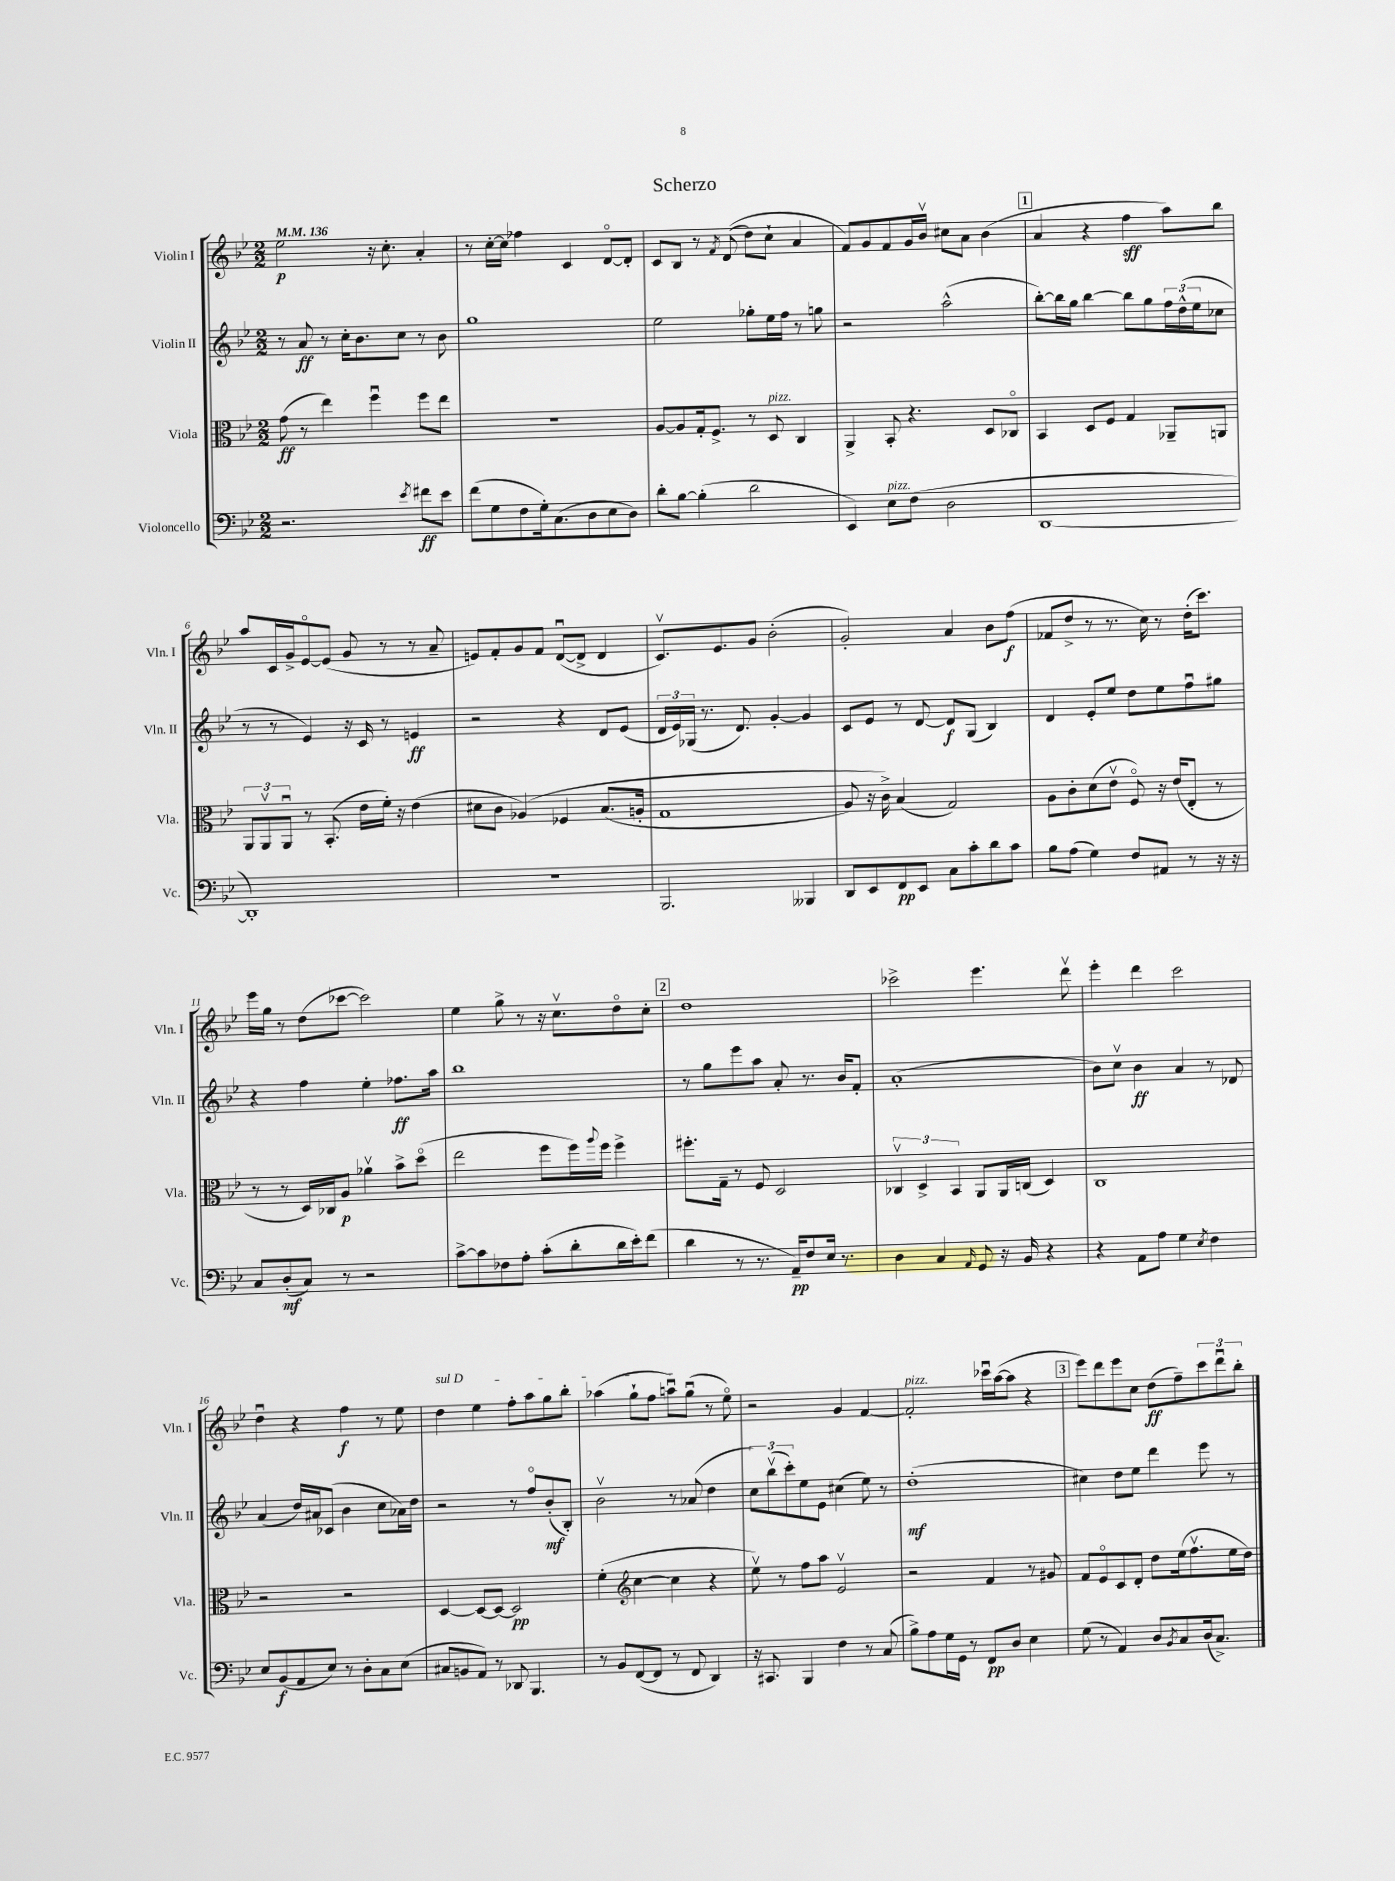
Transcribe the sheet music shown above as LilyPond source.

\header { title = "Scherzo" }
<<
\new StaffGroup <<
\new Staff = "s0" \with { instrumentName = "Violin I" shortInstrumentName = "Vln. I" } {
    \clef treble \key bes \major \numericTimeSignature \time 2/2 \tempo 4 = 136
    ees''2\p r16 c''8.-. a'4-. |
    r8 c''16~-. c''16 fes''4 c'4 d'8~\flageolet d'8-. |
    c'8 bes8 r8 \acciaccatura { f'8 } d'8(\( d''8) c''8-! a'4 |
    f'8\) g'8 f'8 g'16 bes'16\upbow cis''8 a'8 bes'4( |
    \mark \markup { \box "1" } a'4 r4 f''4\sff a''8) bes''8 |
    a''8 c'16 g'16-> ees'8~\flageolet ees'8( g'8 r8 r8 a'8-- |
    e'8) f'8-. g'8 f'8 d'8~\downbow( d'8-> d'4 |
    c'8.\upbow) ees'8. g'8 bes'2-.( |
    g'2-.) a'4 bes'8 f''8\f( |
    fes'8 d''8-> r8 r8. c''16) r8 d''16-.( c'''8.) |
    ees'''16 g''16 r8 d''8( ces'''8~ ces'''2) |
    ees''4 g''8-> r8 r16 c''8.\upbow d''8\flageolet c''8-. |
    \mark \markup { \box "2" } d''1 |
    ces'''2-> ees'''4. d'''8\upbow |
    ees'''4-. d'''4 c'''2 |
    d''4\downbow r4 f''4\f r8 ees''8 |
    \once \override TextSpanner.bound-details.left.text = \markup { \italic "sul D" } d''4\startTextSpan ees''4 f''8-. a''8 g''8 bes''8-. |
    aes''4( g''8-! f''8 a''8\downbow) g''8\downbow\stopTextSpan( r8 ees''8\flageolet) |
    r2 g'4 f'4~ |
    f'2-.^\markup { \italic "pizz." } ces'''16\downbow a''16~( a''8 r4 |
    \mark \markup { \box "3" } ees'''8) d'''8 ees'''8 c''8 d''8\ff( f''8--) \tuplet 3/2 { c'''8 d'''8\downbow bes''8-. } \bar "|." |
}
\new Staff = "s1" \with { instrumentName = "Violin II" shortInstrumentName = "Vln. II" } {
    \clef treble \key bes \major \numericTimeSignature \time 2/2
    r8 a'8\ff r8 c''16-. bes'8. c''8 r8 bes'8 |
    g''1 |
    ees''2 ges''8-. ees''16 f''16 r8 g''8 |
    r2 a''2-^( |
    \mark \markup { \box "1" } bes''8~-.) bes''16 g''16 bes''4~ bes''8 g''8 \tuplet 3/2 { f''16 d''16-^( ees''16 } ces''8 |
    r8 r8 ees'4) r16 c'16 r8 e'4\ff |
    r2 r4 d'8 ees'8( |
    \tuplet 3/2 { d'16 ees'16) ges16( } r8. d'8.) g'4~-. g'4 |
    c'8 ees'8 r8 d'8~ d'8\f g8( bes4) |
    d'4 ees'8-. ees''8 d''8 ees''8 f''8\downbow gis''8 |
    r4 f''4 ees''4-. fes''8.\ff a''16 |
    bes''1 |
    \mark \markup { \box "2" } r8 g''8 ees'''8 a''8 a'8-. r8. bes'16 f'8-. |
    a'1-.( |
    bes'8) c''8\upbow bes'4\ff a'4 r8 des'8 |
    a'4( d''16) ais'16 ces'8( bes'4 c''8 aes'16) d''16 |
    r2 r8 f''8\flageolet bes'8-.\mf( bes8-.) |
    bes'2\upbow r8 aes'8( d''4 |
    \tuplet 3/2 { c''8) bes''8\upbow( c'''8-.) } ees''8 ees'8 cis''4( ees''8) r8 |
    d''1-.\mf( |
    \mark \markup { \box "3" } cis''4) d''8 ees''8 d'''4 ees'''8 r8 \bar "|." |
}
\new Staff = "s2" \with { instrumentName = "Viola" shortInstrumentName = "Vla." } {
    \clef alto \key bes \major \numericTimeSignature \time 2/2
    g'8\ff( r8 ees''4) f''4\downbow f''8 ees''8 |
    R1 |
    a8~ a8 g16-. f8.-> r8 d8^\markup { \italic "pizz." } c4 |
    a,4-> bes,8-. r4. d8 ces8\flageolet |
    \mark \markup { \box "1" } bes,4 d8 f8 g4 aes,8-- a,8 |
    \tuplet 3/2 { a,8 a,8\upbow a,8\downbow } r8 bes,8.-.( ees'16 f'16-.) r16 ees'4( |
    dis'8 c'8 aes4)\( fes4 bes8.( a16-. |
    g1 |
    a8) r16 c'16->\) bes4( g2) |
    a8 c'8-. d'8( ees'8\upbow f8\flageolet) r16 ees'16( ees8-. r8 |
    r8 r8 d16) ces16 a8\p aes'4\upbow bes'8-> d''8\flageolet( |
    ees''2 f''8 f''16) \appoggiatura { a''8 } f''16 f''4-> |
    \mark \markup { \box "2" } fis''8.-. g16-- r8 f8 d2 |
    \tuplet 3/2 { ces4\upbow d4-> bes,4 } a,8 a,16 c16( d4) |
    c1 |
    r2 r2 |
    d4~ d8~ d8~ d2\pp |
    f'4-.( \clef treble c''4~ c''4 r4 |
    ees''8\upbow) r8 f''8 a''8 ees'2\upbow |
    r2 f'4 r8 gis'8 |
    \mark \markup { \box "3" } f'8 ees'8\flageolet c'8 d'8-. d''8 ees''16( f''8.\upbow ees''16 d''16) \bar "|." |
}
\new Staff = "s3" \with { instrumentName = "Violoncello" shortInstrumentName = "Vc." } {
    \clef bass \key bes \major \numericTimeSignature \time 2/2
    r2. \acciaccatura { ees'8 } fis'8\ff ees'8 |
    f'8( g8 f8 g16-.) c8.( d8 ees8 d8) |
    d'8-. bes8~ bes4-.( d'2 |
    ees,4) ees8^\markup { \italic "pizz." } f8( d2 |
    \mark \markup { \box "1" } d,1~ |
    d,1-.) |
    r1 |
    bes,,2. beses,,4 |
    d,8 ees,8 f,8\pp ees,8 c8 c'8-. d'8 c'8 |
    bes8 a8( g4) f8 ais,8 r8 r16 r16 |
    c8 d8-.\mf( c8) r8 r2 |
    c'8~-> c'8 fes8 a8-. c'8-.( d'8-. d'16 ees'16-.) f'8( |
    \mark \markup { \box "2" } d'4 r8 r8. a,16--\pp) f8 ees16 r8. |
    d4 c4 \grace { a,16 } g,8 r16 bes,16 r4 |
    r4 a,8 a8 g4 \acciaccatura { ees8 } f4 |
    ees8 bes,8\f( a,8 ees8) r8 d8-. c8 ees8( |
    cis8 b,8 a,8) r8 des,8 bes,,4. |
    r8 bes,8 f,8~( f,8 r8 f,8 d,4) |
    r16 cis,8. bes,,4 f4 r8 c8( |
    bes8->) a8 g16 g,16 r8 f,8\pp d8 ees4 |
    \mark \markup { \box "3" } g8( r8 a,4) d8 \acciaccatura { bes,8 } c8 d16( c8.->) \bar "|." |
}
>>
>>
